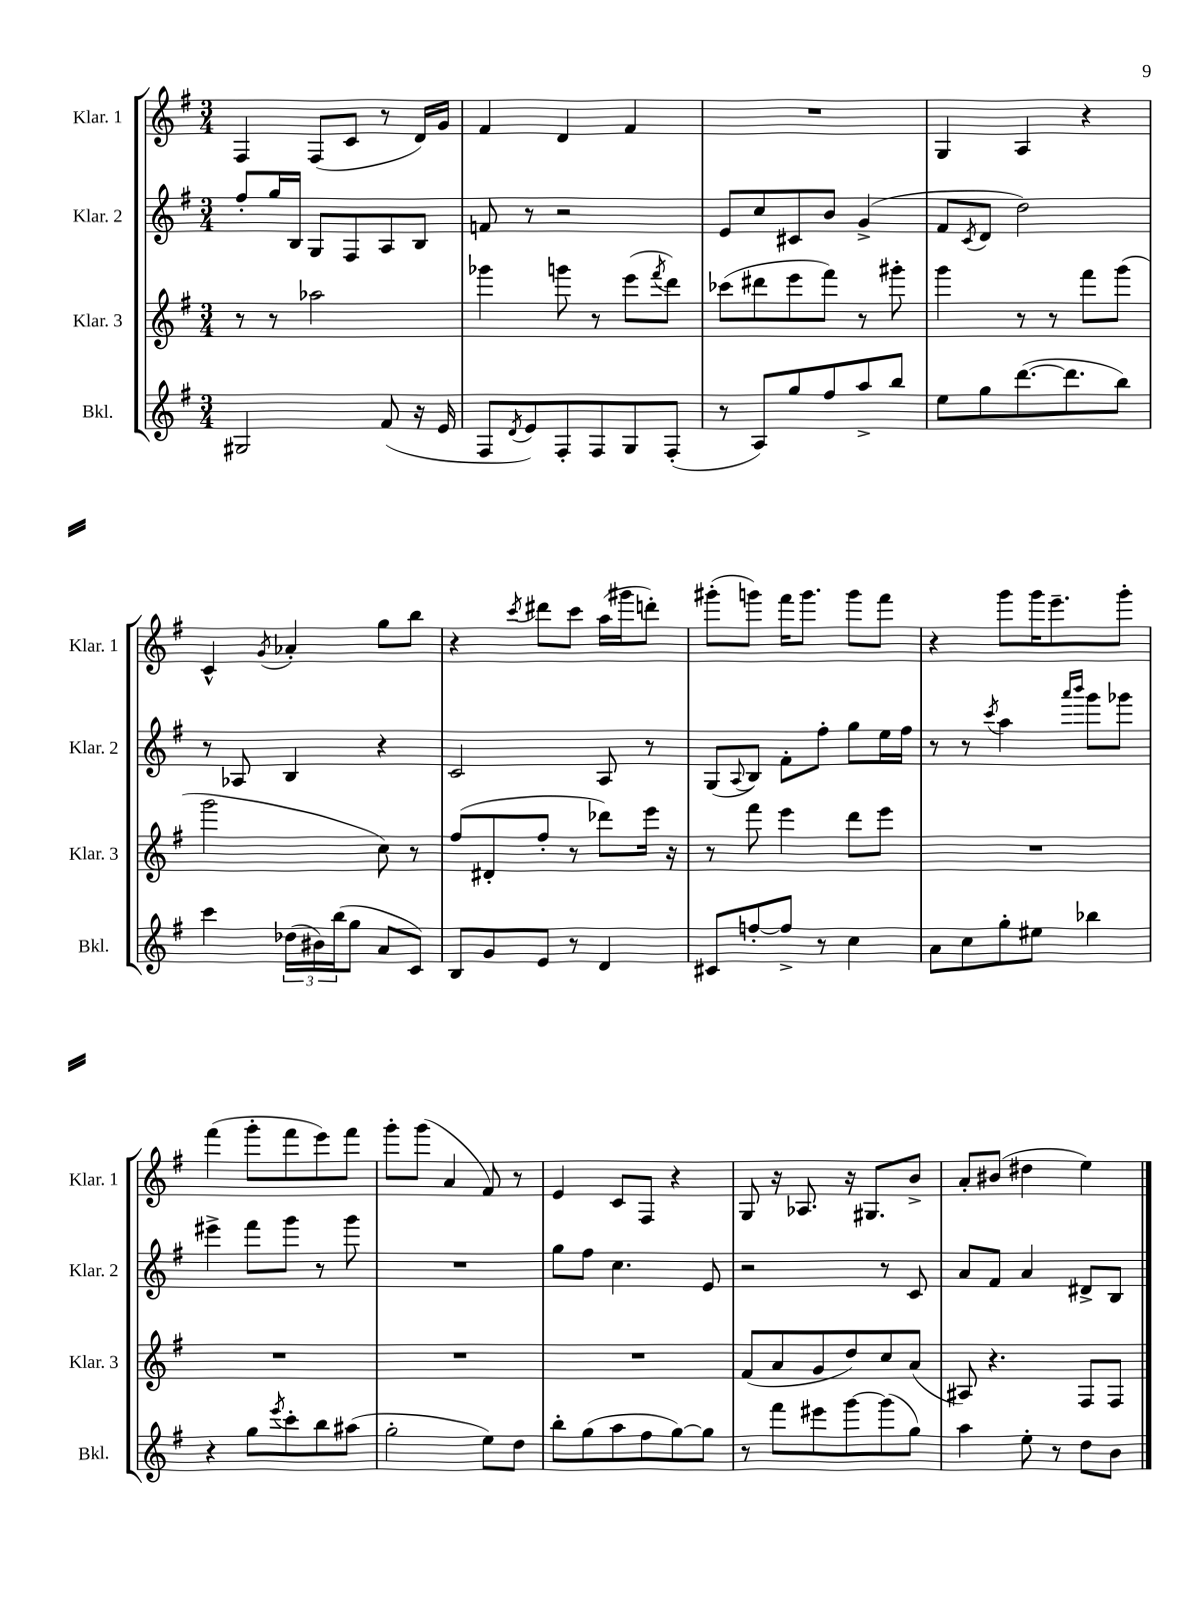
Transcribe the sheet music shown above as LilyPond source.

<<
\new StaffGroup <<
\new Staff = "s0" \with { instrumentName = "Klar. 1" shortInstrumentName = "Klar. 1" } {
    \clef treble \key g \major \numericTimeSignature \time 3/4
    fis4 fis8( c'8 r8 d'16) g'16 |
    fis'4 d'4 fis'4 |
    R2. |
    g4 a4 r4 |
    c'4-^ \acciaccatura { g'8 } aes'4-. g''8 b''8 |
    r4 \acciaccatura { c'''8 } dis'''8 c'''8 a''16( gis'''16 d'''8-.) |
    gis'''8-.( g'''8) fis'''16 g'''8. g'''8 fis'''8 |
    r4 g'''8 g'''16 e'''8.-- g'''8-. |
    fis'''4( g'''8-. fis'''8 e'''8) fis'''8 |
    g'''8-. g'''8( a'4 fis'8) r8 |
    e'4 c'8 fis8 r4 |
    g8 r16 aes8. r16 gis8. b'8-> |
    a'8-. bis'8( dis''4 e''4) \bar "|." |
}
\new Staff = "s1" \with { instrumentName = "Klar. 2" shortInstrumentName = "Klar. 2" } {
    \clef treble \key g \major \numericTimeSignature \time 3/4
    fis''8-. g''16 b16 g8 fis8 a8 b8 |
    f'8 r8 r2 |
    e'8 c''8 cis'8 b'8 g'4->( |
    fis'8 \acciaccatura { c'8 } d'8 d''2) |
    r8 aes8 b4 r4 |
    c'2 a8 r8 |
    g8( \appoggiatura { a8 } b8) fis'8-. fis''8-. g''8 e''16 fis''16 |
    r8 r8 \acciaccatura { c'''8 } a''4 \grace { a'''16 b'''16 } g'''8 ges'''8 |
    eis'''4-> fis'''8 g'''8 r8 g'''8 |
    R2. |
    g''8 fis''8 c''4. e'8 |
    r2 r8 c'8 |
    a'8 fis'8 a'4 dis'8-> b8 \bar "|." |
}
\new Staff = "s2" \with { instrumentName = "Klar. 3" shortInstrumentName = "Klar. 3" } {
    \clef treble \key g \major \numericTimeSignature \time 3/4
    r8 r8 aes''2 |
    ges'''4 g'''8 r8 e'''8( \acciaccatura { fis'''8 } d'''8) |
    ces'''8( dis'''8 e'''8 fis'''8) r8 gis'''8-. |
    g'''4 r8 r8 fis'''8 g'''8( |
    g'''2 c''8) r8 |
    fis''8( dis'8-. fis''8-. r8 des'''8) e'''16 r16 |
    r8 fis'''8 e'''4 d'''8 e'''8 |
    R2. |
    R2. |
    R2. |
    R2. |
    fis'8( a'8 g'8 d''8) c''8 a'8( |
    ais8) r4. fis8 fis8 \bar "|." |
}
\new Staff = "s3" \with { instrumentName = "Bkl." shortInstrumentName = "Bkl." } {
    \clef treble \key g \major \numericTimeSignature \time 3/4
    gis2 fis'8( r16 e'16 |
    fis8 \acciaccatura { d'8 } e'8) fis8-. fis8 g8 fis8-.( |
    r8 a8) g''8 fis''8 a''8-> b''8 |
    e''8 g''8 d'''8.~( d'''8. b''8) |
    c'''4 \tuplet 3/2 { des''16( bis'16) b''16( } g''8 a'8 c'8) |
    b8 g'8 e'8 r8 d'4 |
    cis'8 f''8~-. f''8-> r8 c''4 |
    a'8 c''8 g''8-. eis''8 bes''4 |
    r4 g''8 \acciaccatura { e'''8 } c'''8-. b''8 ais''8( |
    g''2-. e''8) d''8 |
    b''8-. g''8( a''8 fis''8 g''8~) g''8 |
    r8 fis'''8 eis'''8 g'''8~ g'''8( g''8) |
    a''4 e''8-. r8 d''8 b'8 \bar "|." |
}
>>
>>
\layout { \context { \Score \remove "Bar_number_engraver" } }
